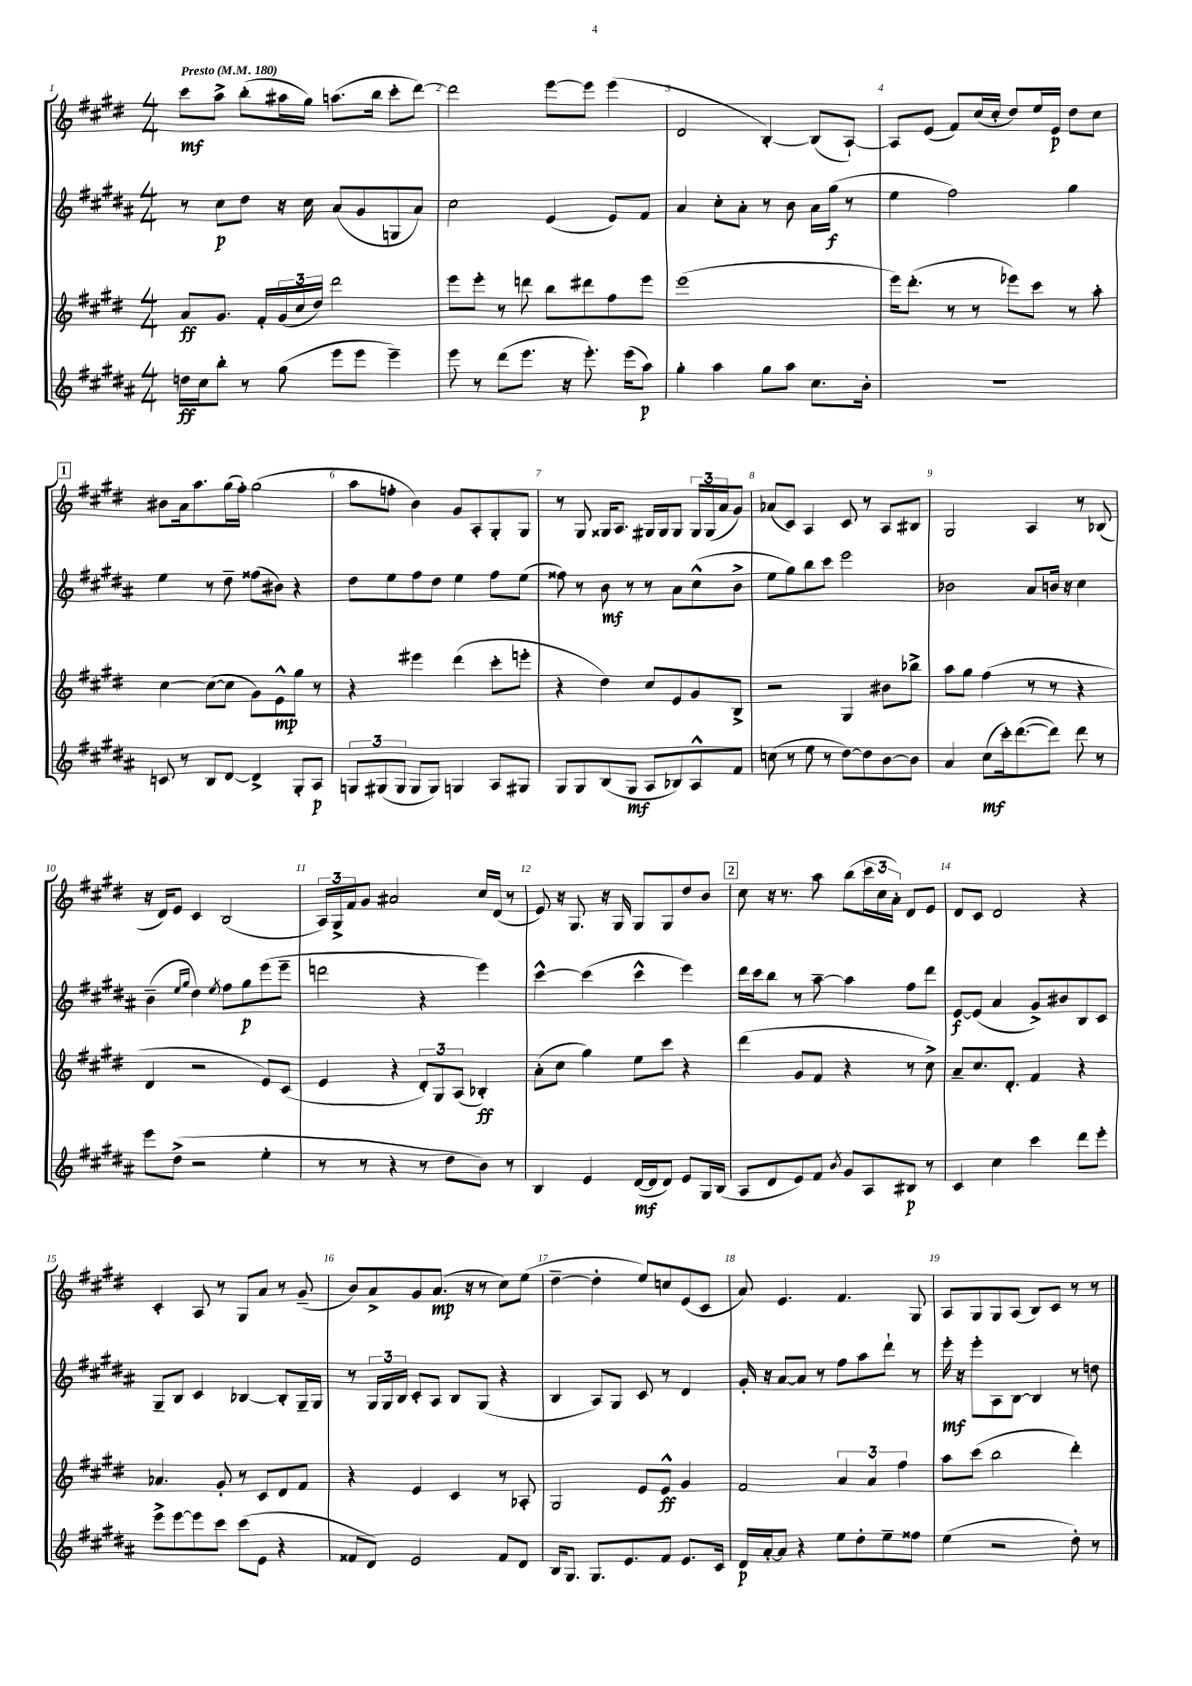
<<
\new StaffGroup <<
\new Staff = "s0" {
    \clef treble \key e \major \numericTimeSignature \time 4/4 \tempo "Presto" 4 = 180
    cis'''8\mf a''8-> b''8-.( ais''16 gis''16) a''8.( b''16 cis'''8-. dis'''8~) |
    dis'''2 e'''8~ e'''8 e'''4( |
    dis'2 b4~-.) b8( a8~-!) |
    a8 e'8( fis'8) cis''16( cis''16-. dis''8) e''16 e'16\p dis''8 cis''8 |
    \mark \markup { \box "1" } bis'8 a'16 a''8. gis''16( fis''16-.) gis''2( |
    a''8 f''8-. b'4) gis'8 a8-. gis8-. gis8 |
    r8 gis8 gisis16 a8. gis16 gis16 gis8 \tuplet 3/2 { gis16 gis16( a'16 } gis'8) |
    aes'8( cis'8) a4 cis'8 r8 a8 bis8 |
    gis2 a4 r8 bes8( |
    r16 dis'16) e'8 cis'4 b2( |
    \tuplet 3/2 { a16) gis16-> fis'16 } gis'8 ais'2 cis''16 dis'16( r8 |
    e'8) r16 gis8. r16 gis16 gis8 gis8 dis''8 b'8 |
    \mark \markup { \box "2" } cis''8 r16 r8. a''8 b''8( \tuplet 3/2 { cis'''16 cis''16 a'16-.) } dis'8 e'8 |
    dis'8 cis'8 dis'2 r4 |
    cis'4-. a8 r8 gis8 a'8 r8 gis'8--( |
    b'8) a'8-> gis'8 a'8.\mp( r16 r8 cis''8) e''8( |
    dis''4~-- dis''4-. e''8) c''8 e'8( cis'8 |
    a'8) e'4. fis'4. gis8 |
    a8 gis8 gis8 a8( b8) cis'8 r8 r8 \bar "|." |
}
\new Staff = "s1" {
    \clef treble \key b \major \numericTimeSignature \time 4/4
    r8 cis''8\p dis''8 r16 cis''16 ais'8( gis'8 g8 ais'8) |
    cis''2 e'4( e'8) fis'8 |
    ais'4 cis''8-. ais'8-. r8 b'8 ais'16 gis''16\f( r8 |
    e''4 fis''2) gis''4 |
    \mark \markup { \box "1" } e''4 r8 dis''8-- fisis''8( bis'8) r4 |
    dis''8 e''8 fis''8 dis''8 e''4 fis''8 e''8( |
    fisis''8) r8 b'8\mf r8 r8 ais'8 cis''8-^( b'8-> |
    e''8 gis''8) b''8 cis'''8 e'''2 |
    bes'2 ais'8 b'16 r16 cis''4 |
    b'4--( \grace { e''16 gis''16 } dis''4) \acciaccatura { e''8 } fis''8 gis''8\p e'''8( e'''8-- |
    d'''2 r4 e'''4) |
    cis'''4~-^ cis'''4( cis'''4-^ e'''4) |
    \mark \markup { \box "2" } dis'''16 cis'''16 b''8 r8 ais''8~-- ais''4 fis''8 dis'''8 |
    e'8~\f e'8( ais'4 gis'8->) bis'8 b8 cis'8 |
    gis8-- b8 cis'4 bes4~ bes8-. gis16-- gis16 |
    r8 \tuplet 3/2 { gis16 gis16 b16 } cis'8-. ais8 b8 gis8( r4 |
    b4 ais8) gis8 cis'8 r8 dis'4 |
    gis'16-. r16 ais'8~ ais'8 r8 fis''8 ais''8 dis'''8-! r8 |
    e'''16-.\mf r16 e'''8-. ais8 b8~ b4 r8 d''8 \bar "|." |
}
\new Staff = "s2" {
    \clef treble \key e \major \numericTimeSignature \time 4/4
    a'8\ff gis'8. fis'16-. \tuplet 3/2 { gis'16( cis''16 dis''16) } dis'''2 |
    e'''8 e'''8-. r8 d'''8 b''8 dis'''8 fis''8 e'''8 |
    e'''1( |
    e'''16) dis'''8.-.( r8 r8 ees'''8) cis'''8 r8 a''8-. |
    \mark \markup { \box "1" } cis''4~ cis''8~( cis''8 gis'8) e'8-^\mp gis''8 r8 |
    r4 eis'''4 dis'''4( cis'''8-. e'''8-. |
    r4 dis''4) cis''8 e'8 gis'8 b8-> |
    r2 gis4 bis'8 bes''8-> |
    a''8 gis''8 fis''4( r8 r8 r4 |
    dis'4 r2 e'8) cis'8( |
    e'4 r4 \tuplet 3/2 { dis'8-.) gis8 a8( } bes4-.\ff) |
    a'8-.( cis''8 gis''4) e''8 cis'''8 r4 |
    \mark \markup { \box "2" } dis'''4( gis'8 fis'8 r4 r8 cis''8->) |
    a'8-- cis''8. dis'8.-. fis'4 r4 |
    aes'4. gis'8-. r8 cis'8 dis'8 fis'8 |
    r4 e'4 cis'4 r8 aes8-. |
    gis2 e'8 e'8-^\ff gis'4 |
    fis'2 \tuplet 3/2 { a'4 a'4 fis''4 } |
    a''8 cis'''8( b''2 dis'''4-.) \bar "|." |
}
\new Staff = "s3" {
    \clef treble \key b \major \numericTimeSignature \time 4/4
    d''16\ff cis''16 b''8-. r8 gis''8( e'''8 e'''8 e'''4--) |
    e'''8 r8 dis'''8( e'''8. r16 e'''8.-.) e'''16( ais''8\p) |
    gis''4-. ais''4 gis''8 ais''8 cis''8. b'16-. |
    R1 |
    \mark \markup { \box "1" } c'8 r8 b8 dis'8~ dis'4-> gis8-. ais8\p |
    \tuplet 3/2 { g8 gis8( gis8 } gis8 gis8) g4 ais8 gis8 |
    gis8 gis8 b8( gis8\mf ais8 bes8) ais8-^ fis'8 |
    c''8( r8 e''8 r8 dis''8~) dis''8 b'8~ b'8 |
    ais'4 cis''8\mf( cis'''16-.) dis'''8.~( dis'''8) dis'''8 r8 |
    e'''8 dis''8->( r2 e''4-. |
    r8 r8 r4 r8 dis''8 b'8) r8 |
    b4 e'4 dis'16~\mf( dis'16 dis'8) e'8 gis16 b16( |
    \mark \markup { \box "2" } ais8 dis'8 e'8) fis'8 \acciaccatura { b'8 } gis'8 ais8 bis8\p r8 |
    cis'4 cis''4 cis'''4 dis'''8 e'''8-. |
    e'''8-> e'''8~ e'''8 cis'''8 cis'''8( e'8 r4 |
    fisis'8 dis'8) e'2 fisis'8 dis'8 |
    b16 gis8. gis8. e'8. fis'8 e'8. cis'16 |
    dis'16\p ais'16~-. ais'8 r4 e''8 dis''8-. e''8-- fisis''8 |
    e''4( r2 dis''8-.) r8 \bar "|." |
}
>>
>>
\layout { \context { \Score \override BarNumber.break-visibility = ##(#f #t #t) barNumberVisibility = #all-bar-numbers-visible } }
